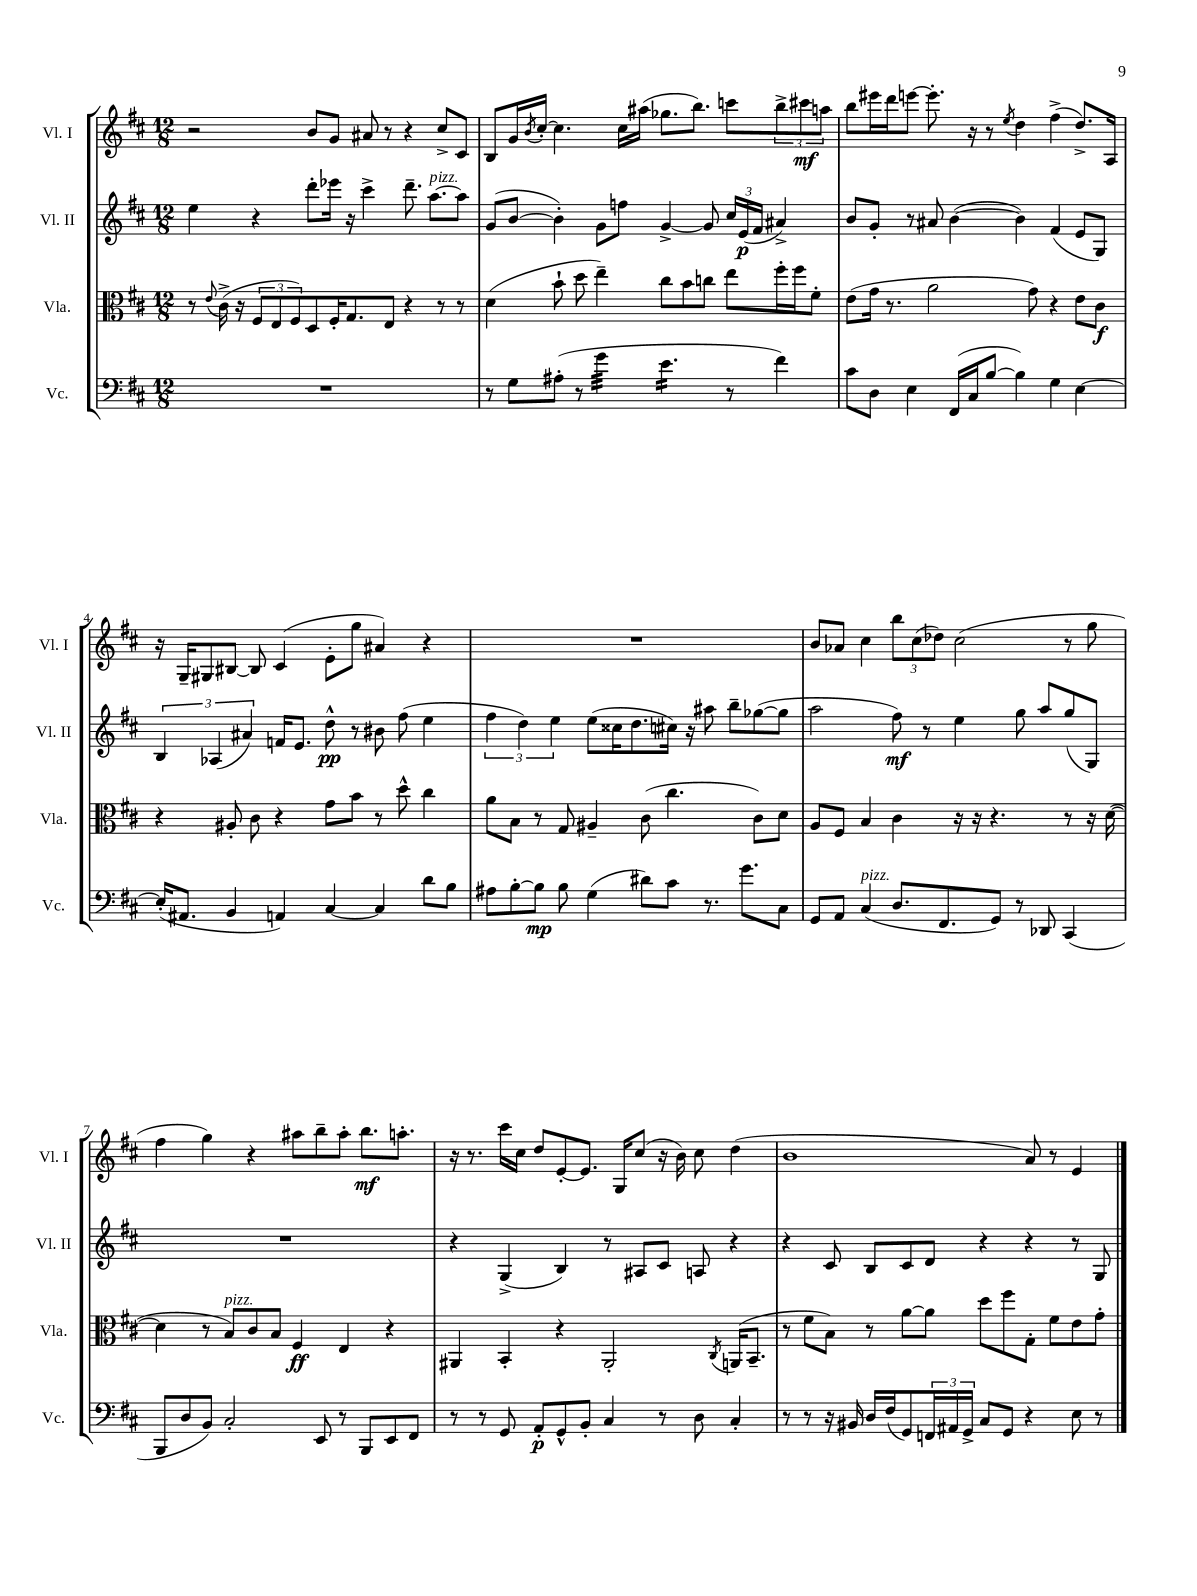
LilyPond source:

<<
\new StaffGroup <<
\new Staff = "s0" \with { instrumentName = "Vl. I" shortInstrumentName = "Vl. I" } {
    \clef treble \key d \major \numericTimeSignature \time 12/8
    r2 b'8 g'8 ais'8 r8 r4 cis''8-> cis'8 |
    b8 g'16 \acciaccatura { b'8 } cis''16~-. cis''4. cis''16 ais''16( ges''8. b''8.) c'''8 \tuplet 3/2 { b''8-> cis'''8\mf a''8 } |
    b''8 eis'''16 d'''16 e'''8~ e'''8.-. r16 r8 \acciaccatura { e''8 } d''4 fis''4->( d''8.->) a16 |
    r16 g16-- gis8 bis8~ bis8 cis'4( e'8-. g''8 ais'4) r4 |
    R1. |
    b'8 aes'8 cis''4 \tuplet 3/2 { b''8 cis''8( des''8) } cis''2( r8 g''8 |
    fis''4 g''4) r4 ais''8 b''8-- ais''8-. b''8.\mf a''8.-. |
    r16 r8. cis'''16 cis''16 d''8 e'8~-. e'8. g16 cis''8( r16 b'16) cis''8 d''4( |
    b'1 a'8) r8 e'4 \bar "|." |
}
\new Staff = "s1" \with { instrumentName = "Vl. II" shortInstrumentName = "Vl. II" } {
    \clef treble \key d \major \numericTimeSignature \time 12/8
    e''4 r4 d'''8-. ees'''16 r16 cis'''4-> d'''8.-- a''8.~^\markup { \italic "pizz." } a''8 |
    g'8( b'8~ b'4-.) g'8 f''8 g'4~-> g'8 \tuplet 3/2 { cis''16 e'16\p( fis'16 } ais'4->) |
    b'8 g'8-. r8 ais'8 b'4~( b'4) fis'4( e'8 g8) |
    \tuplet 3/2 { b4 aes4( ais'4) } f'16 e'8. d''8-^\pp r8 bis'8 fis''8( e''4 |
    \tuplet 3/2 { fis''4 d''4) e''4 } e''8( cisis''16 d''8. cis''16) r16 ais''8 b''8-- ges''8~( ges''8 |
    a''2 fis''8\mf) r8 e''4 g''8 a''8 g''8( g8) |
    R1. |
    r4 g4->( b4) r8 ais8 cis'8 a8 r4 |
    r4 cis'8 b8 cis'8 d'8 r4 r4 r8 g8 \bar "|." |
}
\new Staff = "s2" \with { instrumentName = "Vla." shortInstrumentName = "Vla." } {
    \clef alto \key d \major \numericTimeSignature \time 12/8
    r8 \appoggiatura { e'8 } cis'16->( r16 \tuplet 3/2 { fis8 e8 fis8) } d8 fis16-. g8. e8 r4 r8 r8 |
    d'4( b'8-! d''8 e''4--) cis''8 b'8 c''8 e''8 fis''16-. fis''16 fis'8-. |
    e'8( g'16 r8. a'2 g'8) r4 e'8 cis'8\f |
    r4 ais8-. cis'8 r4 g'8 b'8 r8 d''8-^ cis''4 |
    a'8 b8 r8 g8 ais4-- cis'8( cis''4. cis'8) d'8 |
    a8 fis8 b4 cis'4 r16 r16 r4. r8 r16 d'16~( |
    d'4 r8 b8^\markup { \italic "pizz." }) cis'8 b8 fis4\ff e4 r4 |
    ais,4 b,4-. r4 ais,2-. \acciaccatura { cis8 } a,16( b,8.-- |
    r8 fis'8 b8) r8 a'8~ a'8 d''8 fis''8 g8-. fis'8 e'8 g'8-. \bar "|." |
}
\new Staff = "s3" \with { instrumentName = "Vc." shortInstrumentName = "Vc." } {
    \clef bass \key d \major \numericTimeSignature \time 12/8
    R1. |
    r8 g8 ais8-.( r8 g'4:32 e'4.:16 r8 fis'4) |
    cis'8 d8 e4 fis,16( cis16 b8~ b4) g4 e4~ |
    e16-.( ais,8. b,4 a,4) cis4~ cis4 d'8 b8 |
    ais8 b8~-. b8\mp b8 g4( dis'8) cis'8 r8. g'8. cis8 |
    g,8 a,8 cis4^\markup { \italic "pizz." }( d8. fis,8. g,8) r8 des,8 cis,4( |
    b,,8 d8 b,8) cis2-. e,8 r8 b,,8 e,8 fis,8 |
    r8 r8 g,8 a,8-.\p g,8-^ b,8-. cis4 r8 d8 cis4-. |
    r8 r8 r16 bis,16 d16 fis16( g,8) \tuplet 3/2 { f,16 ais,16 g,16-> } cis8 g,8 r4 e8 r8 \bar "|." |
}
>>
>>
